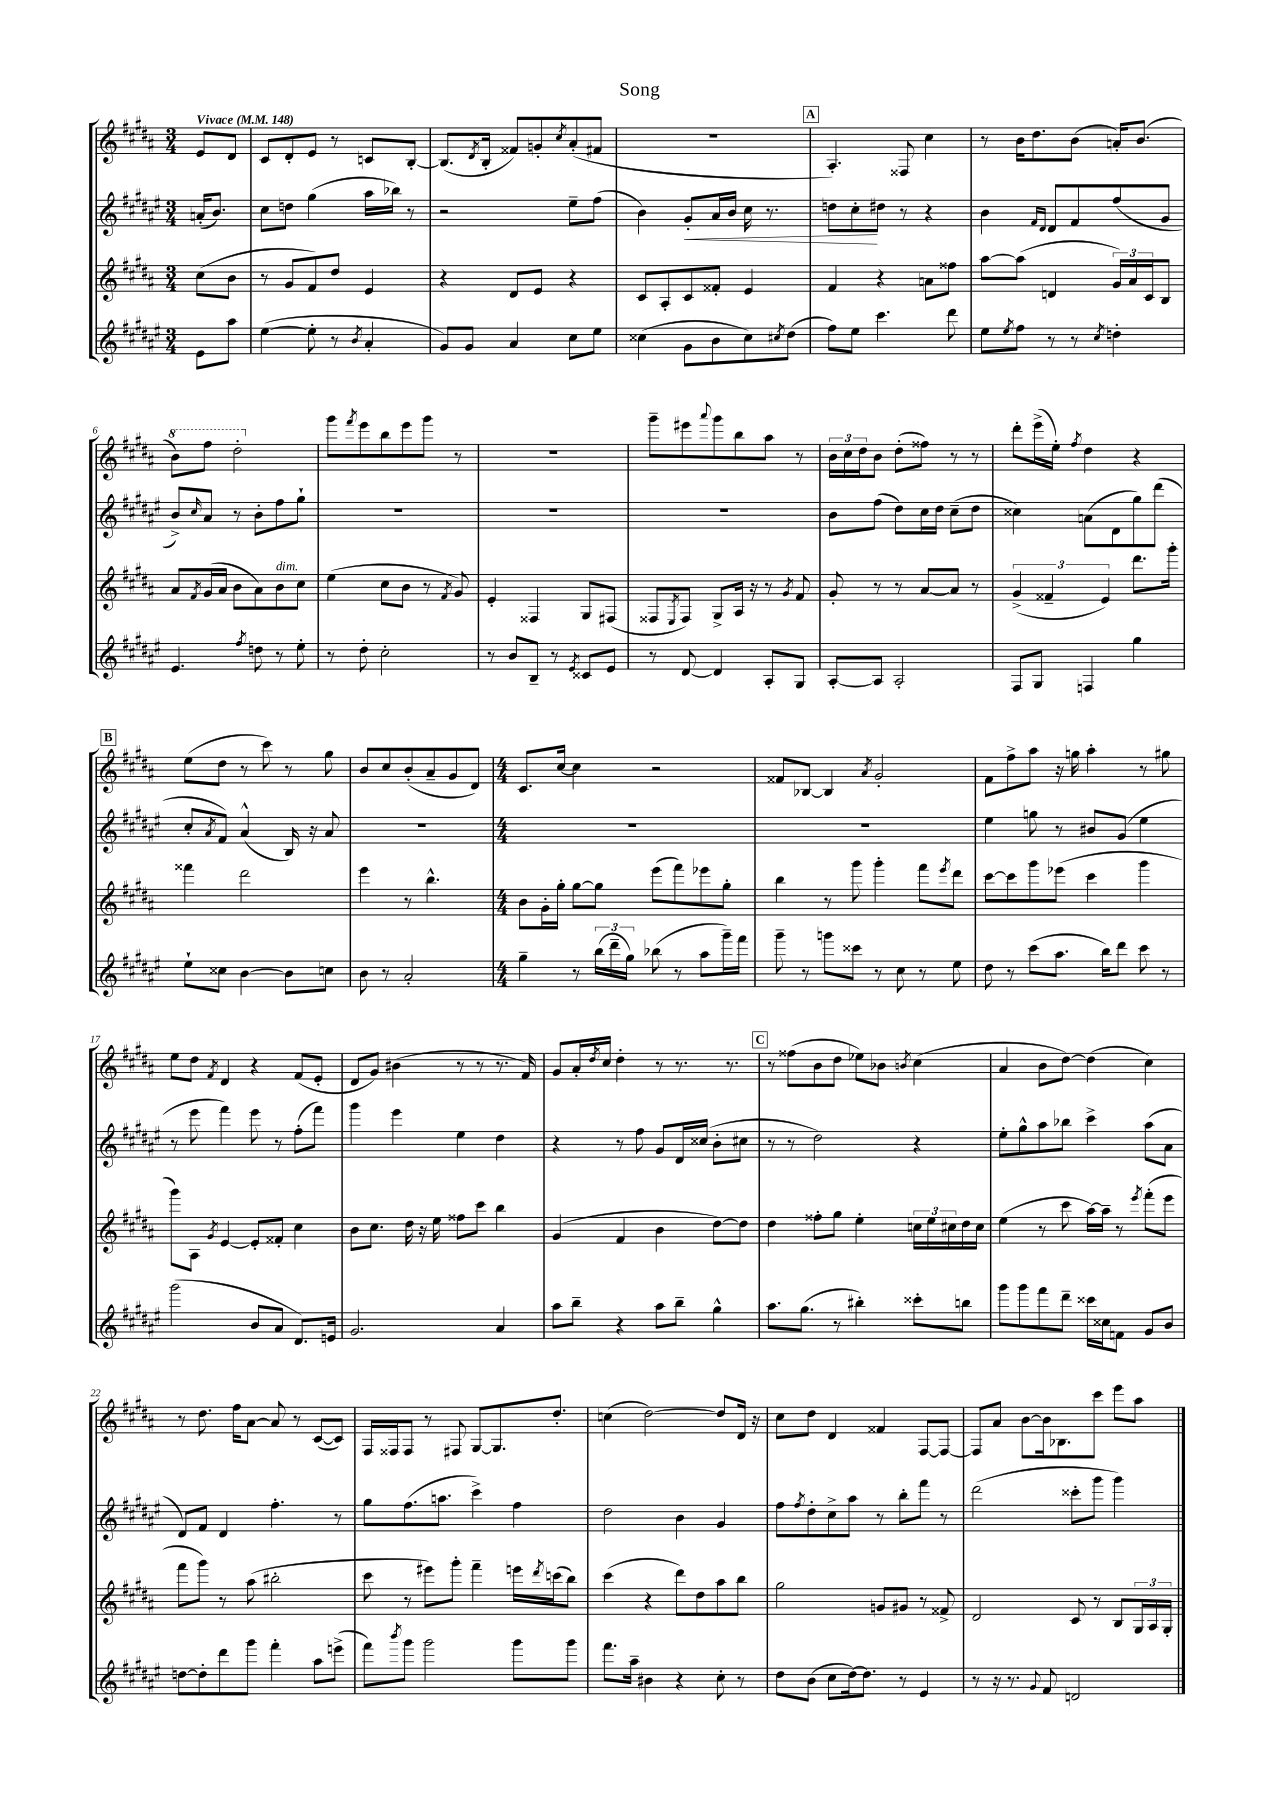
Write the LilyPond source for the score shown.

\header { title = "Song" }
<<
\new StaffGroup <<
\new Staff = "s0" {
    \clef treble \key b \major \numericTimeSignature \time 3/4 \partial 4 \tempo "Vivace" 4 = 148
    e'8 dis'8 |
    cis'8 dis'8-. e'8 r8 c'8 b8~-. |
    b8.( \acciaccatura { dis'8 } b16-. fisis'8) g'8-. \acciaccatura { cis''8 } ais'8-.( fis'8 |
    r2. |
    \mark \markup { \box "A" } ais4.-.) fisis8 cis''4 |
    r8 b'16 dis''8. b'8( a'16-.) b'8.( |
    \ottava #1 b''8) fis'''8 dis'''2-. \ottava #0 |
    gis'''8 \acciaccatura { fis'''8 } e'''8 b''8 e'''8 gis'''8 r8 |
    R2. |
    gis'''8-- eis'''8 \appoggiatura { ais'''8 } gis'''8 b''8 ais''8 r8 |
    \tuplet 3/2 { b'16 cis''16 dis''16 } b'8 dis''8-.( fisis''8) r8 r8 |
    dis'''8-. e'''16->( e''16-.) \acciaccatura { fis''8 } dis''4 r4 |
    \mark \markup { \box "B" } e''8( dis''8 r8 cis'''8) r8 gis''8 |
    b'8 cis''8 b'8-.( ais'8-- gis'8 dis'8) |
    \numericTimeSignature \time 4/4 cis'8. cis''16~ cis''4 r2 |
    fisis'8 bes8~ bes4 \acciaccatura { ais'8 } gis'2-. |
    fis'8 fis''8-> ais''8 r16 g''16 ais''4-. r8 gis''8 |
    e''8 dis''8 \acciaccatura { fis'8 } dis'4 r4 fis'8( e'8-. |
    dis'8 gis'8) bis'4( r8 r8 r8. fis'16) |
    gis'8 ais'16-. \acciaccatura { dis''8 } cis''16 dis''4-. r8 r8. r8. |
    \mark \markup { \box "C" } r8 fisis''8( b'8 dis''8 ees''8) bes'8 \acciaccatura { b'8 } cis''4( |
    ais'4 b'8 dis''8~) dis''4( cis''4) |
    r8 dis''8. fis''16 ais'8~ ais'8 r8 cis'8~( cis'8) |
    fis16 fisis16 fisis8 r8 fis8 gis8~ gis8. dis''8.-. |
    c''4( dis''2~) dis''8 dis'16 r16 |
    cis''8 dis''8 dis'4 fisis'4 fis8~ fis8~ |
    fis8 ais'8 b'8~ b'16 bes8. cis'''8 e'''8 ais''8 \bar "|." |
}
\new Staff = "s1" {
    \clef treble \key fis \major \numericTimeSignature \time 3/4 \partial 4
    a'16-.( b'8.) |
    cis''8 d''8 gis''4( ais''16 bes''16) r8 |
    r2 eis''8-- fis''8( |
    b'4) gis'8-.\< ais'16 b'16 cis''16 r8. |
    \mark \markup { \box "A" } d''8 cis''8-.\! dis''8 r8 r4 |
    b'4 \grace { fis'16 dis'16 } dis'8 fis'8 fis''8( gis'8 |
    b'8->) \grace { cis''16 } ais'8 r8 b'8-. fis''8 gis''8-! |
    R2. |
    R2. |
    R2. |
    b'8 fis''8( dis''8) cis''16 dis''16 cis''8--( dis''8 |
    cisis''4) a'8( dis'8 gis''8) dis'''8( |
    \mark \markup { \box "B" } cis''8-. \acciaccatura { ais'8 } fis'8) ais'4-^( b16) r16 ais'8 |
    R2. |
    \numericTimeSignature \time 4/4 R1 |
    R1 |
    eis''4 g''8 r8 bis'8 gis'8( eis''4 |
    r8 eis'''8 fis'''4) eis'''8 r8 fis''8-.( fis'''8) |
    gis'''4 eis'''4 eis''4 dis''4 |
    r4 r8 fis''8 gis'8 dis'16 cisis''16( b'8-. cis''8 |
    \mark \markup { \box "C" } r8 r8 dis''2) r4 |
    eis''8-. gis''8-^ ais''8 bes''8 cis'''4-> ais''8( ais'8 |
    dis'8) fis'8 dis'4 fis''4.-. r8 |
    gis''8 fis''8.( a''8. cis'''4->) fis''4 |
    dis''2 b'4 gis'4 |
    fis''8 \acciaccatura { fis''8 } dis''8-. cis''8-> ais''8 r8 b''8-. fis'''8 r8 |
    dis'''2( cisis'''8-. gis'''8 gis'''4) \bar "|." |
}
\new Staff = "s2" {
    \clef treble \key b \major \numericTimeSignature \time 3/4 \partial 4
    cis''8( b'8 |
    r8 gis'8 fis'8) dis''8 e'4 |
    r4 dis'8 e'8 r4 |
    cis'8 ais8-. cis'8 fisis'8-. e'4 |
    \mark \markup { \box "A" } fis'4 r4 a'8 fisis''8 |
    ais''8~ ais''8( d'4 \tuplet 3/2 { gis'16) ais'16 cis'16 } b8 |
    ais'8 \acciaccatura { fis'8 } gis'16( ais'16 b'8 ais'8) b'8^\markup { \italic "dim." } cis''8 |
    e''4( cis''8 b'8 r8 \acciaccatura { fis'8 } gis'8) |
    e'4-. fisis4 gis8 fis8( |
    fisis8 \acciaccatura { e8 } fisis8) gis8-> ais16 r16 r8 \acciaccatura { gis'8 } fis'8 |
    gis'8-. r8 r8 ais'8~ ais'8 r8 |
    \tuplet 3/2 { gis'4->( fisis'4-- e'4) } dis'''8. gis'''16-. |
    \mark \markup { \box "B" } fisis'''4 dis'''2 |
    e'''4 r8 b''4.-^ |
    \numericTimeSignature \time 4/4 b'8 gis'16-. gis''16-. gis''8~ gis''8 e'''8( fis'''8) ees'''8 gis''8-. |
    b''4 r8 gis'''8 gis'''4-. fis'''8 \acciaccatura { e'''8 } dis'''8 |
    cis'''8~ cis'''8 gis'''8 ees'''8( cis'''4 gis'''4 |
    gis'''8) ais8 \acciaccatura { gis'8 } e'4~ e'8-. fisis'8-. cis''4 |
    b'8 cis''8. dis''16 r16 e''16 fisis''8 cis'''8 b''4 |
    gis'4( fis'4 b'4 dis''8~) dis''8 |
    \mark \markup { \box "C" } dis''4 fisis''8-. gis''8 e''4-. \tuplet 3/2 { c''16 e''16 cis''16 } dis''16 cis''16 |
    e''4( r8 cis'''8 ais''16~) ais''16-- r8 \acciaccatura { e'''8 } fis'''8-.( e'''8 |
    fis'''8 gis'''8) r8 ais''8( bis''2-. |
    cis'''8 r8 eis'''8) gis'''8-. fis'''4-- e'''16 \acciaccatura { dis'''8 } c'''16( b''8) |
    cis'''4( r4 dis'''8) dis''8 ais''8 b''8 |
    gis''2 g'8 gis'8 r8 fisis'8-> |
    dis'2 cis'8 r8 b8 \tuplet 3/2 { gis16 ais16 gis16-. } \bar "|." |
}
\new Staff = "s3" {
    \clef treble \key fis \major \numericTimeSignature \time 3/4 \partial 4
    eis'8 ais''8 |
    eis''4~( eis''8-. r8 \acciaccatura { b'8 } ais'4-. |
    gis'8) gis'8 ais'4 cis''8 eis''8 |
    cisis''4( gis'8 b'8 cisis''8) \acciaccatura { cis''8 } dis''8( |
    \mark \markup { \box "A" } fis''8) eis''8 cis'''4. dis'''8 |
    eis''8 \acciaccatura { eis''8 } fis''8 r8 r8 \acciaccatura { cis''8 } d''4-. |
    eis'4. \acciaccatura { fis''8 } d''8 r8 eis''8-. |
    r8 dis''8-. cis''2-. |
    r8 b'8 b8-- r8 \acciaccatura { eis'8 } cisis'8 eis'8 |
    r8 dis'8~ dis'4 ais8-. gis8 |
    ais8~-. ais8 ais2-. |
    fis8 gis8 f4 gis''4 |
    \mark \markup { \box "B" } eis''8-! cisis''8 b'4~ b'8 c''8 |
    b'8 r8 ais'2-. |
    \numericTimeSignature \time 4/4 gis''4-- r8 \tuplet 3/2 { b''16( dis'''16-- gis''16) } bes''8( r8 ais''8 gis'''16--) fis'''16 |
    gis'''8-- r8 g'''8 cisis'''8 r8 cis''8 r8 eis''8 |
    dis''8 r8 cis'''8( ais''8. b''16) dis'''8 cis'''8 r8 |
    gis'''2( b'8 ais'8 dis'8.) e'16 |
    gis'2. ais'4 |
    ais''8 b''8-- r4 ais''8 b''8-- gis''4-^ |
    \mark \markup { \box "C" } ais''8. gis''8.( r8 bis''4-.) cisis'''8-. b''8 |
    gis'''8 gis'''8 fis'''8 dis'''8-- cisis'''16 cisis''16 f'8 gis'8 b'8 |
    d''8~ d''8-. dis'''8 gis'''8 fis'''4-. ais''8 e'''8->( |
    fis'''8) \acciaccatura { b'''8 } gis'''8 gis'''2 gis'''8 gis'''8 |
    fis'''8. ais''16-- bis'4 r4 cis''8-. r8 |
    dis''8 b'8( cis''8 dis''16~) dis''8. r8 eis'4 |
    r8 r16 r8. \appoggiatura { gis'8 } fis'8 d'2 \bar "|." |
}
>>
>>
